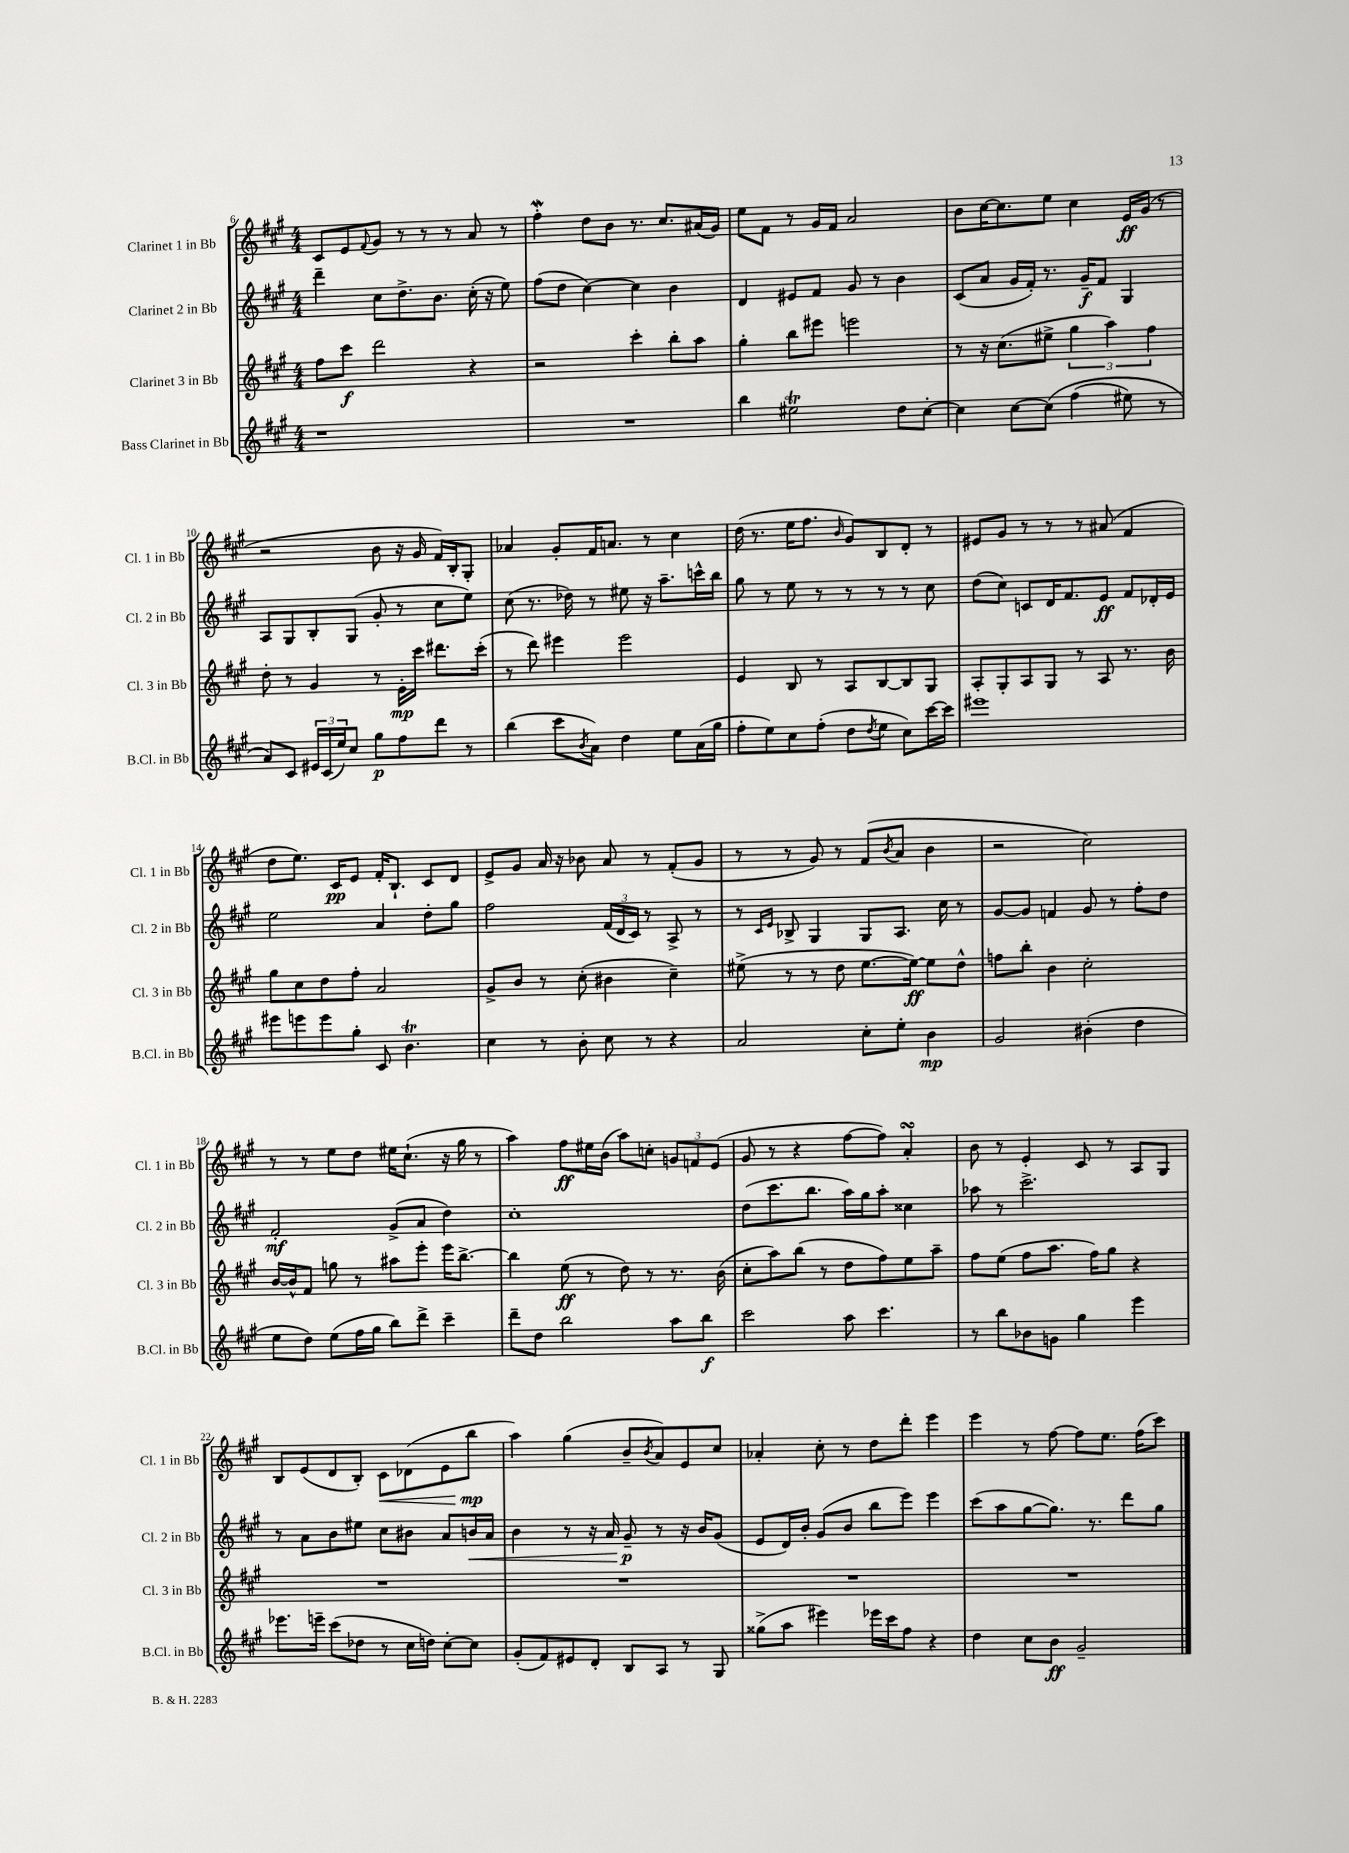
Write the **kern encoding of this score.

**kern	**kern	**kern	**kern
*staff4	*staff3	*staff2	*staff1
*clefG2	*clefG2	*clefG2	*clefG2
*k[f#c#g#]	*k[f#c#g#]	*k[f#c#g#]	*k[f#c#g#]
*M4/4	*M4/4	*M4/4	*M4/4
1r	8ff#	4ddd~	8c#
.	8ccc#	.	8e
.	.	.	8qqf#
.	2ddd	8cc#	8g#
.	.	8.dd^	8r
.	.	.	8r
.	.	8.b	.
.	.	.	8r
.	4r	(16cc#'	8a
.	.	16r	.
.	.	8ee)	8r
=	=	=	=
1r	2r	(8ff#	4ff#'
.	.	8dd	.
.	.	[4cc#)	8dd
.	.	.	8b
.	4ccc#'	4cc#]	8.r
.	.	.	8.cc#
.	8bb'	4b	.
.	8aa	.	(16a#
.	.	.	16g#)
=	=	=	=
4bb	4gg#'	4d	8ee
.	.	.	8f#
2ee#	8bb	8e#	8r
.	8eee#	8f#	16g#
.	.	.	16f#
.	2eee	8g#	2a
.	.	8r	.
8dd	.	4b	.
[8cc#'	.	.	.
=	=	=	=
4cc#]	8r	(8c#	8b
.	16r	8a	[16cc#
.	(8.cc#	.	8.cc#]
[8cc#	.	16g#	.
.	.	16f#')	.
&(8cc#]	8ee#^	8.r	8ee
(4ff#	6gg#	.	4cc#
.	.	16g#~	.
.	.	8f#	.
.	6aa)	.	.
8ee#)	.	4G#	16e
.	.	.	(16g#
.	6ff#	.	.
8r	.	.	8r
=	=	=	=
8a&)	8dd'	8A	2r
8c#	8r	8G#	.
24e#	4g#	8B'	.
(24c#	.	.	.
24ee)	.	.	.
8cc#	.	(8G#	.
8gg#	8r	8g#'	8b
8ff#	16e'	8r	16r
.	16ccc#	.	16g#
8ddd	8.ddd#	8cc#	16f#)
.	.	.	16B'
8r	.	8ee)	8G#'
.	(16ccc#'	.	.
=	=	=	=
(4bb	8r	(8cc#	4a-
.	8ddd)	8.r	.
8ccc#	4eee#	.	8g#'
.	.	16dd-)	.
8qb	.	.	.
8a)	.	8r	16f#
.	.	.	8.a
4dd	2eee#	8ee#	.
.	.	16r	8r
.	.	8.aa~	.
8ee	.	.	4cc#
(16a	.	16ccc^^	.
16gg#	.	16bb	.
=	=	=	=
8ff#'	4e	8gg#	(16dd
.	.	.	8.r
8ee)	.	8r	.
8cc#	8B	8ee	16ee
.	.	.	8.ff#
(8ff#'	8r	8r	.
.	.	.	16qqb
8dd	8A	8r	8g#)
8qdd	.	.	.
8ee	[8B	8r	8B
8cc#)	8B]	8r	8d'
[16ccc#	8G#	8cc#	8r
16ccc#]	.	.	.
=	=	=	=
1eee#	8A'	(8dd	8e#
.	8G#'	8cc#)	8g#
.	8A	8c	8r
.	8G#	16d	8r
.	.	8.f#	.
.	8r	.	8r
.	8A	8e	(8a#
.	8.r	8f#	4f#
.	.	16d-'	.
.	16b	16e	.
=	=	=	=
8eee#	8gg#	2ee	8dd
8eee	8cc#	.	8.ee)
8eee	8dd	.	.
.	.	.	16c#
8gg#'	8ff#'	.	8e
8c#	2a	4a	16f#'
.	.	.	8.B`
4.b	.	.	.
.	.	8dd'	8c#
.	.	8gg#	8d
=	=	=	=
4cc#	8g#^	2ff#	8e^
.	8b	.	8g#
8r	8r	.	16a
.	.	.	16r
8b'	(8cc#'	.	8b-
8cc#	4b#	(24f#	8a
.	.	24d	.
.	.	24c#)	.
8r	.	8r	8r
4r	4cc#~)	8A^	(8f#'
.	.	8r	8g#
=	=	=	=
2a	(8ee#^	8r	8r
.	.	16qqc#	.
.	.	16qqe	.
.	8r	8B-^	8r
.	8r	4G#	8g#)
.	8dd	.	8r
8cc#'	[8.ee#	8G#	(8f#
.	.	.	8qb
8ee'	.	8.A	8a
.	16ee#_)	.	.
4b	8ee#]	.	4b
.	.	16cc#	.
.	8dd^^	8r	.
=	=	=	=
2g#	8ff	[8g#	2r
.	8bb'	8g#]	.
.	4b	4f	.
(4b#'	2cc#'	8g#	2cc#)
.	.	8r	.
4dd	.	8ff#'	.
.	.	8dd	.
=	=	=	=
8ee	[16b	2f#'	8r
.	16b^^]	.	.
8dd)	8f#	.	8r
(8ee	8gg	.	8ee
16ff#	8r	.	8dd
16gg#	.	.	.
8bb)	8aa#	(8g#^	16ee#
.	.	.	(8.cc#`
8ddd^	8eee'	8a	.
4ccc#~	16eee	4dd)	16r
.	[8.bb^	.	16gg#
.	.	.	8r
=	=	=	=
8ddd~	4bb]	1cc#'	4aa)
8dd	.	.	.
2bb	(8ee	.	8ff#
.	8r	.	16ee#
.	.	.	(16b
.	8dd)	.	8aa)
.	8r	.	8cc'
8aa	8.r	.	12g
.	.	.	12f
8bb	.	.	.
.	.	.	(12e
.	(16b	.	.
=	=	=	=
2ccc#	8cc#'	(8dd	8g#
.	8aa)	8.ccc#	8r
.	(8bb	.	4r
.	.	8.bb	.
.	8r	.	.
8aa	8dd	16aa)	[8ff#
.	.	16gg#	.
4.ccc#	8ff#)	8aa'	8ff#])
.	8ee	4cc##	4a'
.	8aa~	.	.
=	=	=	=
8r	8ff#	8aa-	8b
8bb	(8ee	8r	8r
8b-	8ff#	2.ccc#^	4e'
8g	8.aa	.	.
4gg#	.	.	8c#
.	16ff#)	.	.
.	8gg#	.	8r
4eee	4r	.	8A
.	.	.	8G#
=	=	=	=
8.eee-	1r	8r	8B
.	.	8a	(8e
16eee~	.	.	.
(8ccc#	.	8b	8d
8dd-	.	8ee#	8B')
8r	.	8cc#	8c#
16cc#	.	8b#	(8d-
16dd)	.	.	.
[8cc#'	.	8a	8e
8cc#]	.	16b	8bb
.	.	16a	.
=	=	=	=
(8g#'	1r	4b	4aa)
8f#)	.	.	.
8e#	.	8r	(4gg#
8d'	.	16r	.
.	.	16a	.
8B	.	8g#~	8b~
.	.	.	8qb
8A	.	8r	8a)
8r	.	16r	8e
.	.	16b	.
8G#	.	(8g#	8cc#
=	=	=	=
(8gg##^	1r	8e	4a-'
8aa	.	16d)	.
.	.	16b'	.
4eee#)	.	(8g#	8cc#'
.	.	8b	8r
16eee-	.	8bb	8dd
16ccc#	.	.	.
8ff#	.	8eee)	8ddd'
4r	.	4eee	4eee
=	=	=	=
4dd	1r	(8ccc#	4eee
.	.	8aa	.
8cc#	.	[8gg#	8r
8b	.	8.gg#])	[8ff#
2g#~	.	.	8ff#]
.	.	8.r	.
.	.	.	8.ee
.	.	8ddd	.
.	.	.	(16ff#
.	.	8gg#	8ccc#)
==	==	==	==
*-	*-	*-	*-
